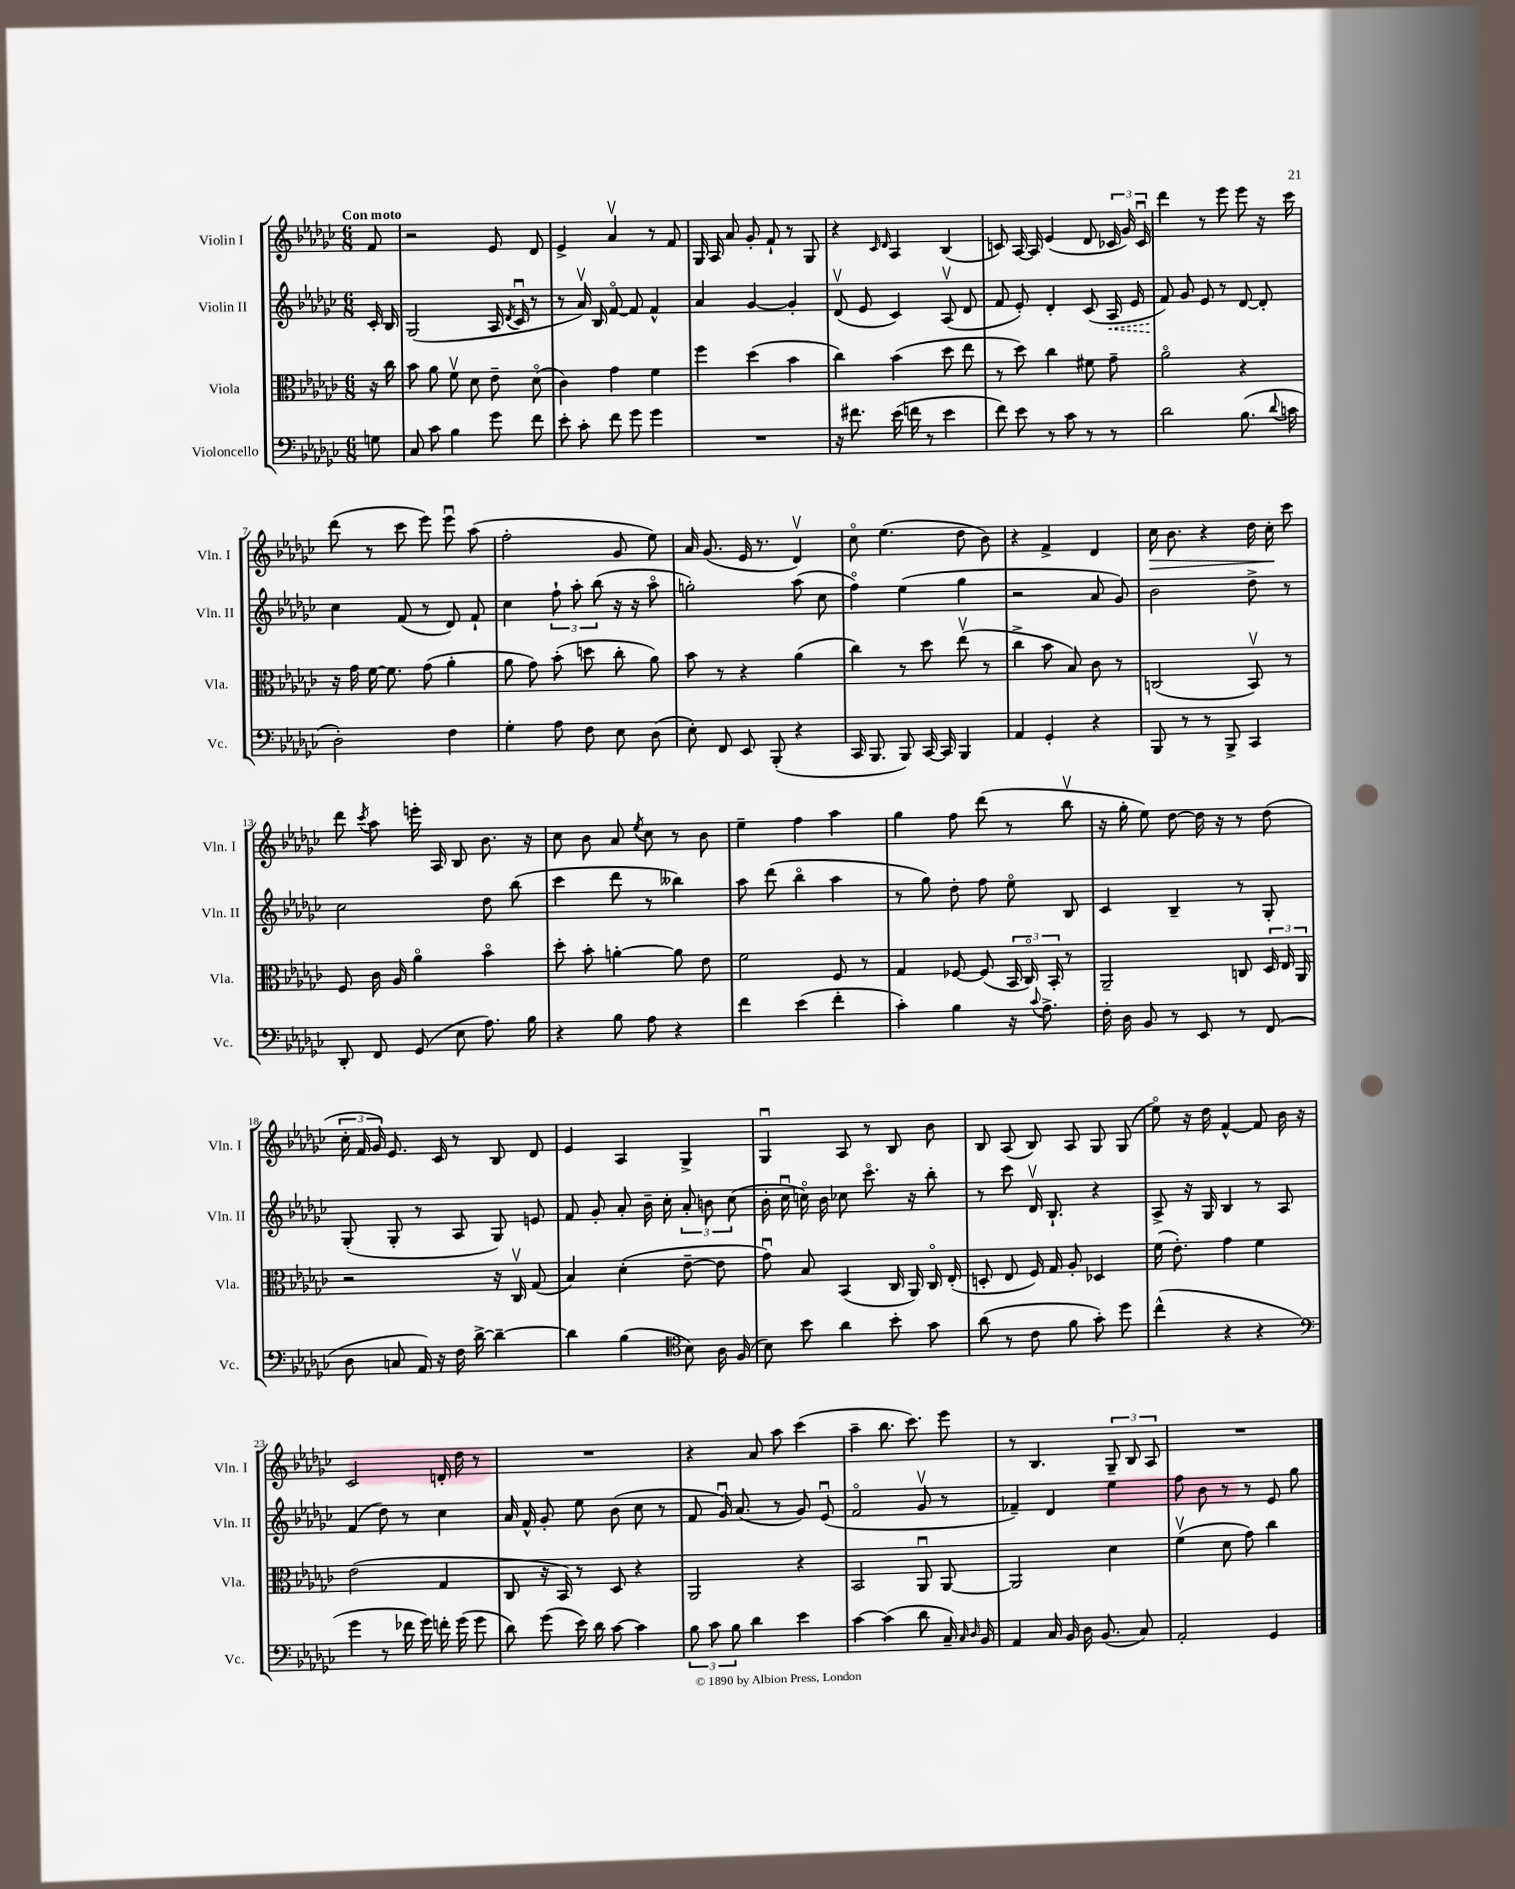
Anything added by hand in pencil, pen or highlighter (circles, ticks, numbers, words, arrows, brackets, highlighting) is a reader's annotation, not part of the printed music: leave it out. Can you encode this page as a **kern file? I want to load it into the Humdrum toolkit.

**kern	**kern	**kern	**kern
*staff4	*staff3	*staff2	*staff1
*clefF4	*clefC3	*clefG2	*clefG2
*k[b-e-a-d-g-c-]	*k[b-e-a-d-g-c-]	*k[b-e-a-d-g-c-]	*k[b-e-a-d-g-c-]
*M6/8	*M6/8	*M6/8	*M6/8
8G\	16r	16c-'/	8f/
.	16cc-\	16B-/	.
=	=	=	=
8C-/	8b-\	(2G-/	2r
8c-\	8a-\	.	.
4B-\	8fv\	.	.
.	8d-\	.	.
8g-\	8e-~\	16A-/	8e-/
.	.	8qd-/	.
.	.	16c-u/	.
8f\	(8d-o\	8r	8d-/
=	=	=	=
8e-'\	4c-\)	8r	4e-^/
8c-'\	.	16a-v/)	.
.	.	16B-/	.
8f\	4g-\	[8fo/	4a-v/
8g-\	.	8f/]	.
4g-\	4f\	4f^^/	8r
.	.	.	8f/
=	=	=	=
2.r	4ff\	4a-/	16G-/
.	.	.	16A-/
.	.	.	8a-/
.	(4dd-\	[4g-/	8g-'/
.	.	.	8f`/
.	4b-\	4g-'/]	8r
.	.	.	8G-/
=	=	=	=
16r	4cc-\)	(8d-v/	4r
8.f#\	.	.	.
.	.	8e-/	.
.	.	.	16qqc-/
.	.	.	16qqd-/
(16e-\	(4b-\	4c-/)	4A-/
16f\	.	.	.
8r	.	.	.
4e-\	8dd-\	(8A-v/	(4B-/
.	8ee-\	8d-/	.
=	=	=	=
8f\)	8r	8f/	8c/)
8e-\	8dd-\)	8e-'/)	[16A-/
.	.	.	16A-/]
8r	4cc-\	4d-'/	(4e-/
8c-\	.	.	.
8r	8f#\	(8c-/	8d-/
8r	8g-~\	16A-/	24c-/
.	.	.	24g-/)
.	.	16e-/	.
.	.	.	24c-u/
=	=	=	=
2d-\	2a-o\	8f/)	4ddd-\
.	.	8g-/	.
.	.	8e-/	8r
.	.	8r	8eee-\
(8.B-\	4r	[8d-/	8eee-\
.	.	8d-'/]	16r
8qqd-/	.	.	.
16c\	.	.	16ccc-\
=	=	=	=
2D-'\)	16r	4cc-\	(8ddd-\
.	16g-\	.	.
.	[16f\	.	8r
.	8.f\]	.	.
.	.	(8f/	8ccc-\
.	(8g-\	8r	8eee-\)
4F\	4a-'\	8d-/)	8eee-u\
.	.	8f`/	(8aa-\
=	=	=	=
4G-'\	8a-\	4cc-\	2ff'\
.	8g-\)	.	.
8A-\	(8b-'\	12ff`\	.
.	.	12aa-'\	.
8F\	8dd\	.	.
.	.	(12bb-\	.
8E-\	8cc-'\	16r	8g-/
.	.	16r	.
(8D-\	8a-\)	8aa-o\	8ee-\)
=	=	=	=
8E-'\)	8b-\	2gg'\)	16a-/
.	.	.	(8.g-/
8FF/	8r	.	.
8EE-/	4r	.	16e-/
.	.	.	8.r
(8BBB-'/	.	.	.
4r	(4a-\	(8aa-\	4d-v/)
.	.	8cc-\	.
=	=	=	=
16CC-/	4cc-\)	4ffo\)	8cc-o\
8.BBB-/	.	.	.
.	.	.	(4.ee-\
8BBB-/)	8r	(4ee-\	.
[16CC-/	8dd-\	.	.
16CC-/]	.	.	.
4BBB-/	(8ee-v\	4gg-\	8dd-\
.	8r	.	8b-\)
=	=	=	=
4AA-/	4cc-^\	2r	4r
4GG-'/	8b-\	.	4f^/
.	8B-/)	.	.
4r	8c-\	8a-/	4d-/
.	8r	8g-/)	.
=	=	=	=
8BBB-/	(2C/	2b-\	16cc-\
.	.	.	8.b-\
8r	.	.	.
8r	.	.	4r
8BBB-^/	.	.	.
4CC-/	8BB-v/)	8dd-^\	16dd-\
.	.	.	16cc-'\
.	8r	8r	8ccc-\
=	=	=	=
8DD-'/	8F/	2cc-\	8ddd-\
.	.	.	8qccc-/
8FF/	16c-\	.	8aa-\
.	16A-/	.	.
(8GG-/	4a-o\	.	16eee'\
.	.	.	16A-/
8E-\	.	.	8B-/
8.A-\)	4b-o\	8dd-\	8.b-\
.	.	(8bb-\	.
16B-\	.	.	16r
=	=	=	=
4r	8dd-'\	4ccc-\	8cc-\
.	8b-'\	.	8b-\
8B-\	[4a'\	8ddd-\	8a-/
.	.	.	8qee-/
8A-\	.	8r	8cc-\
4r	8a\]	4bb--\)	8r
.	8e-\	.	8b-\
=	=	=	=
4f\	2f\	8aa-\	4ee-~\
.	.	(8ddd-\	.
(4e-\	.	4bb-o\	4ff\
4f'\	8F/	4aa-\	4aa-\
.	8r	.	.
=	=	=	=
4c-'\)	4G-/	8r	4gg-\
.	.	8gg-\)	.
4B-\	[8F-/	8dd-'\	8ff\
.	(8F-/]	8ff\	(8ddd-\
16r	24BB-/	8ee-o\	8r
.	24C-o/)	.	.
8qqc-/	.	.	.
8.A-^\	.	.	.
.	24BB-'/	.	.
.	8r	8B-/	8bb-v\
=	=	=	=
16F'\	2AA-~/	4c-/	16r
16D-\	.	.	16gg-'\
8BB-/	.	.	8ee-\)
8r	.	4B-~/	[8dd-\
8EE-/	.	.	16dd-\]
.	.	.	16r
8r	8C/	8r	8r
(8FF/	24D-/	8G-'/	(8dd-\
.	24E-/	.	.
.	24AA-/	.	.
=	=	=	=
8D-\	2r	(8G-'/	24cc-'\
.	.	.	24f/
.	.	.	24g-/)
8C/	.	8G-'/	8.e-/
16AA-/)	.	8r	.
16r	.	.	16c-/
16F\	.	8A-/	8r
[16d-^\	.	.	.
4d-~\_	16r	8G-/)	8B-/
.	16C-v/	.	.
.	(8G-/	8e/	8d-/
=	=	=	=
4d-\]	4B-/)	8f/	4e-/
.	.	8g-'/	.
(4B-\	(4d-'\	8a-'/	4A-/
.	.	16b-~\	.
.	.	16cc-'\	.
*clefC4	*	*	*
8B-\)	[8e-~\	12a-'/	4G-^/
.	.	12b\	.
16A-\	8e-\]	.	.
.	.	(12cc-\	.
(16F/	.	.	.
=	=	=	=
8B-\)	8g-u\)	16b-'\	4G-u/
.	.	16cc-u\	.
8b-\	8B-/	16cco\)	.
.	.	16b-\	.
4a-\	(4BB-/	8cc-\	8A-/
.	.	8.ccc-o\	8r
8b-'\	16C-/	.	8B-/
.	16AA-/)	16r	.
8g-\	16C-o/	8bb-'\	8b-\
.	(16E-'/	.	.
=	=	=	=
(8a-\	8D'/	8r	8B-/
8r	8E-/	8ccc-\	(8A-/
8c-\	16F/)	16d-v/	8B-/)
.	16G-/	8.B-`/	.
8f\	8A-'/	.	8A-/
8g-'\)	4D-/	4r	8G-/
8dd-\	.	.	(8G-/
=	=	=	=
(4cc-^^\	(16f\	8A-^/	8ee-o\)
.	8.e-'\)	.	.
.	.	16r	16r
.	.	16G-/	16dd-\
4r	4g-\	4B-/	[4f^^/
4r	4f\	8r	8f/]
.	.	8A-/	16b-\
.	.	.	16r
=	=	=	=
*clefF4	*	*	*
4g-\	(2e-\	(4f/	2c-/
8r	.	8dd-\)	.
16f-\	.	8r	.
16g-\)	.	.	.
16f'\	4G-/	4cc-\	16d'/
(16g-\	.	.	16dd-\
8g-\	.	.	8r
=	=	=	=
8d-\)	8C-/	16a-/	2.r
.	.	16f^^/	.
(8g-\	16r	8g-'/	.
.	16BB-/)	.	.
16e-\)	8r	8ee-\	.
16d-\	.	.	.
[8c-\	8D-/	(8b-\	.
4c-\]	4r	8cc-\	.
.	.	8r	.
=	=	=	=
12B-\	2AA-/	8f/	4r
12c-\	.	.	.
.	.	16g-u/)	.
12B-\	.	.	.
.	.	(8.a-/	.
4d-\	.	.	8a-/
.	.	8r	8aa-\
4e-\	4r	8g-/)	(4ccc-\
.	.	(8e-u/	.
=	=	=	=
[4c-\	2BB-/	2fo/	4aa-~\
(4c-\]	.	.	8.bb-\
.	.	.	8.ccc-\)
8d-\	8AA-u/	8g-v/	.
16C-~/)	[8AA-/	8r	8eee-\
16qqC-/	.	.	.
16qqD-/	.	.	.
16BB-/	.	.	.
=	=	=	=
4AA-/	2AA-/]	4f-~/)	8r
.	.	.	4.B-/
16C-/	.	4d-/	.
16BB-/	.	.	.
16D-\	.	.	.
(8.BB-/	.	.	.
.	4d-\	4ee-\	12G-~/
.	.	.	12B-/
8C-/)	.	.	.
.	.	.	12A-/
=	=	=	=
2AA-'/	(4fv\	8ff\	2.r
.	.	8b-\	.
.	8d-\	8r	.
.	8g-\)	8r	.
4GG-/	4cc-\	8e-/	.
.	.	8gg-\	.
==	==	==	==
*-	*-	*-	*-
